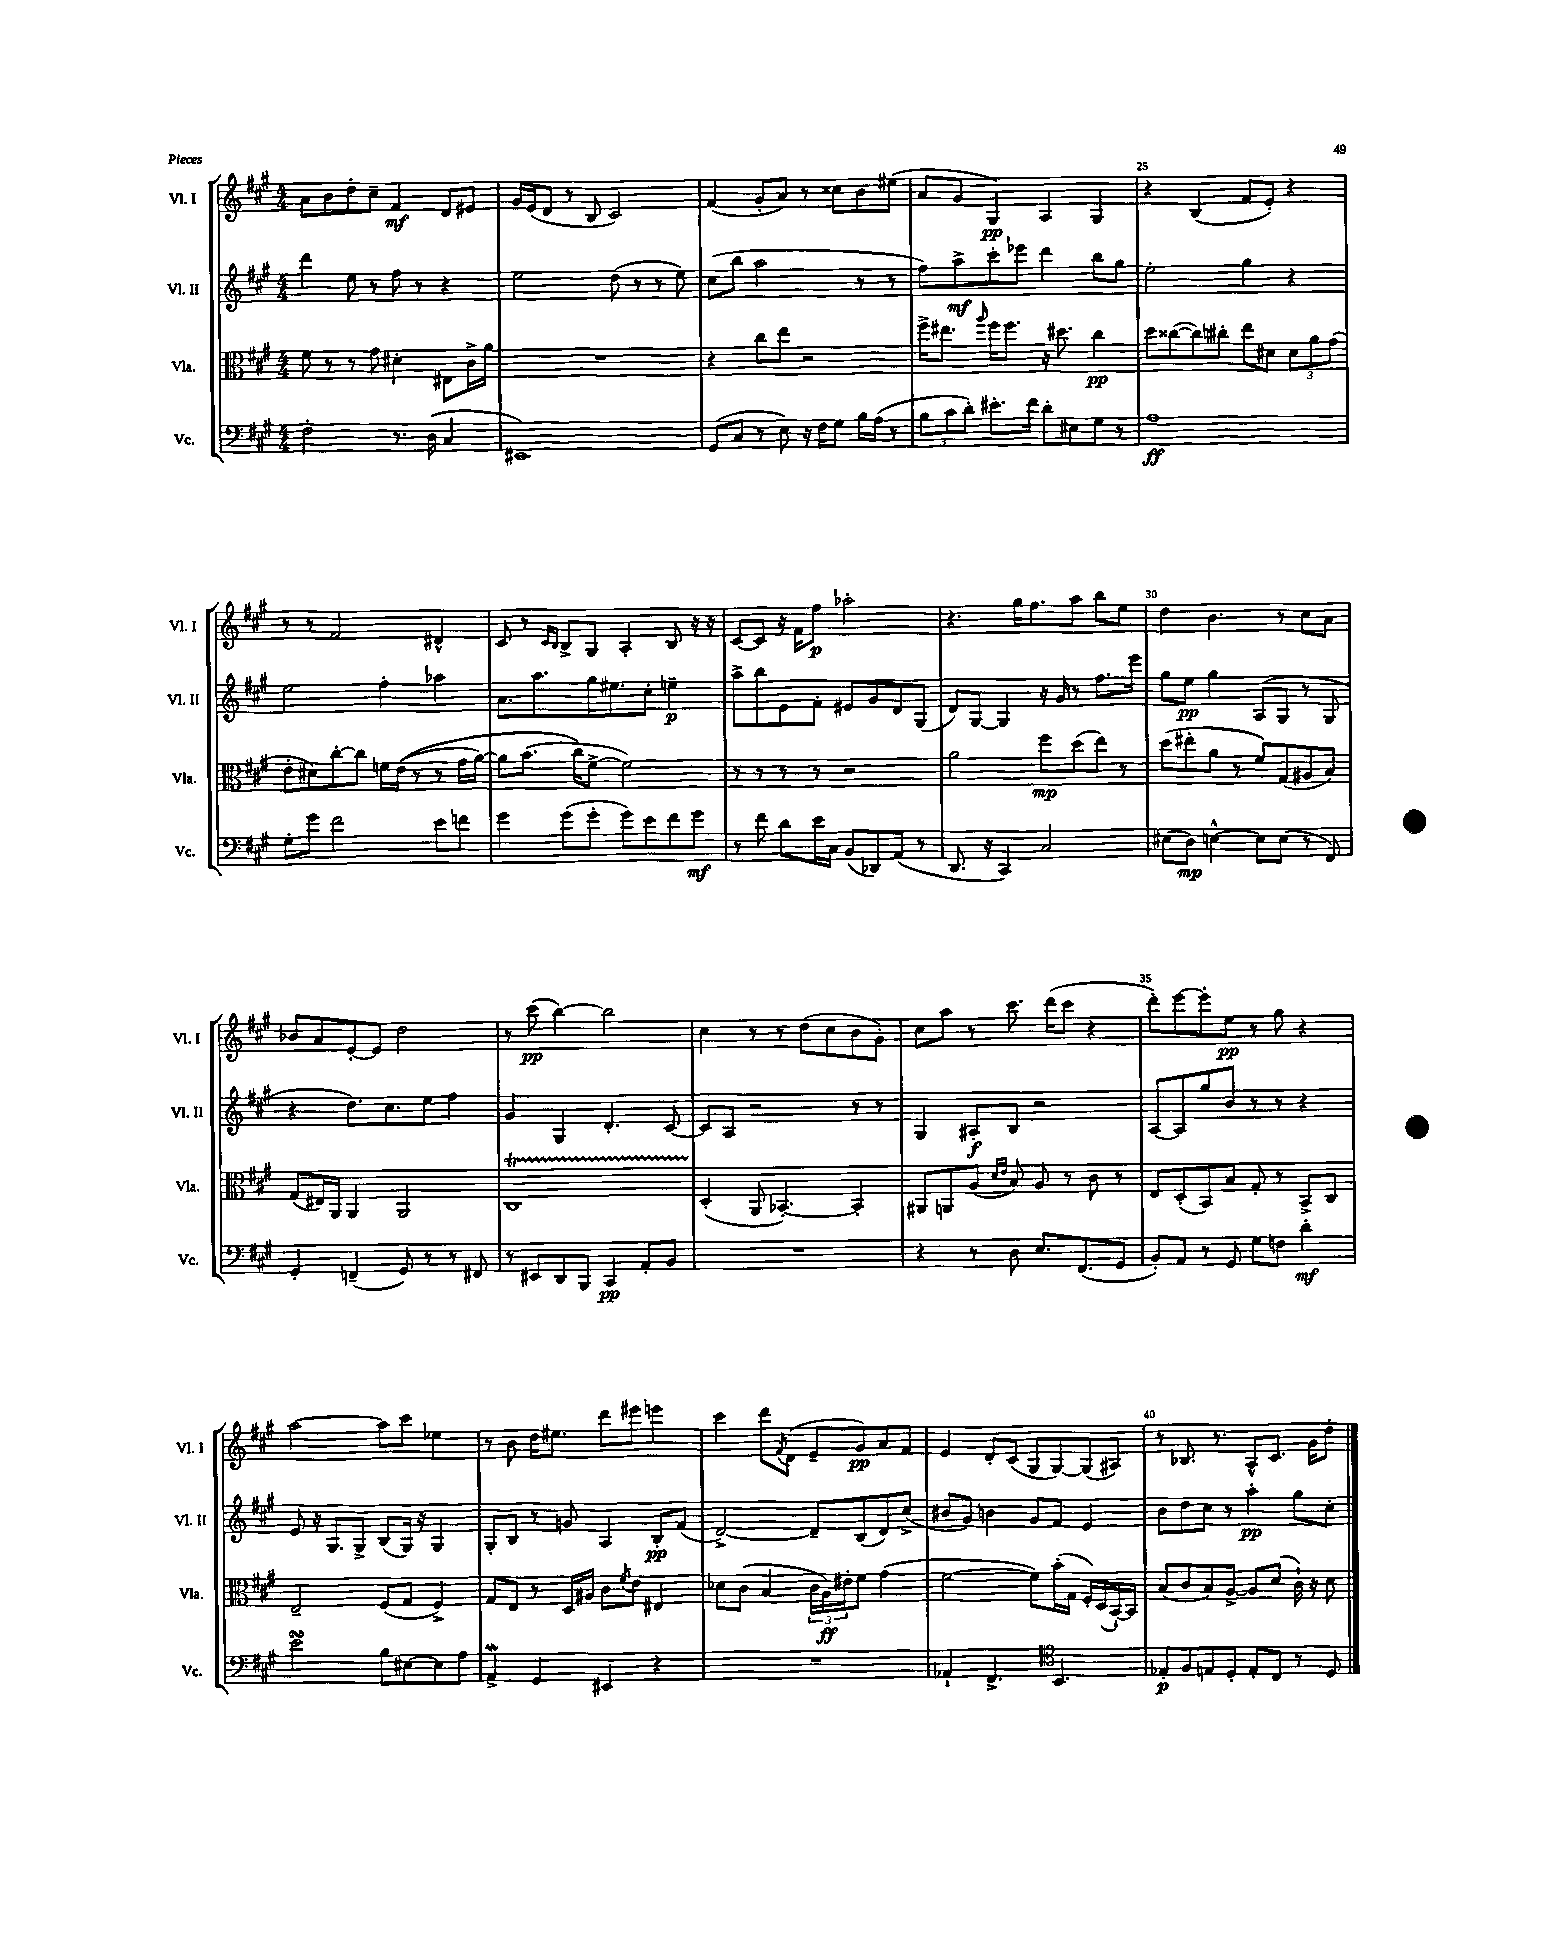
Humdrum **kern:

**kern	**dynam	**kern	**dynam	**kern	**dynam	**kern	**dynam
*part4	*part4	*part3	*part3	*part2	*part2	*part1	*part1
*staff4	*staff4	*staff3	*staff3	*staff2	*staff2	*staff1	*staff1
*I"Vc.	*	*I"Vla.	*	*I"Vl. II	*	*I"Vl. I	*
*I'Vc.	*	*I'Vla.	*	*I'Vl. II	*	*I'Vl. I	*
*clefF4	*	*clefC3	*	*clefG2	*	*clefG2	*
*k[f#c#g#]	*	*k[f#c#g#]	*	*k[f#c#g#]	*	*k[f#c#g#]	*
*M4/4	*	*M4/4	*	*M4/4	*	*M4/4	*
=21	=21	=21	=21	=21	=21	=21	=21
2F#'\	.	8f#\	.	4ddd\	.	8a\L	.
.	.	8r	.	.	.	8b\	.
.	.	8r	.	8ee\	.	8dd'\	.
.	.	8g#\	.	8r	.	8cc#~\J	.
8.r	.	4d#X'\	.	8ff#\	.	4f#/	mf
.	.	.	.	8r	.	.	.
(16D\	.	.	.	.	.	.	.
4C#/	.	8E#X\L	.	4r	.	8d/L	.
.	.	16c#^\L	.	.	.	8e#X/J	.
.	.	16a\JJ	.	.	.	.	.
=22	=22	=22	=22	=22	=22	=22	=22
1EE#X)	.	1r	.	2ee\	.	16g#/LL	.
.	.	.	.	.	.	(16e/J	.
.	.	.	.	.	.	8d/J	.
.	.	.	.	.	.	8r	.
.	.	.	.	.	.	8B/	.
.	.	.	.	(8dd\	.	2c#/)	.
.	.	.	.	8r	.	.	.
.	.	.	.	8r	.	.	.
.	.	.	.	8ee\)	.	.	.
=23	=23	=23	=23	=23	=23	=23	=23
(8GG#/L	.	4r	.	(8cc#\L	.	(4f#/	.
8C#/J	.	.	.	8bb\J	.	.	.
8r	.	8cc#\L	.	2aa\	.	8g#'/L	.
8E\)	.	8ee\J	.	.	.	8a/J)	.
16r	.	2r	.	.	.	8r	.
16F#\KL	.	.	.	.	.	.	.
8G#\J	.	.	.	.	.	8cc##X\L	.
16B\LL	.	.	.	8r	.	8b\	.
(16A\JJ	.	.	.	.	.	.	.
8r	.	.	.	8r	.	(8ee#X\J	.
=24	=24	=24	=24	=24	=24	=24	=24
12B\L	.	16ff#^\KL	.	8ff#\L)	.	8a/L	.
.	.	8.ee#X\J	.	.	.	.	.
12c#\	.	.	.	.	.	.	.
.	.	.	.	8aa^\	mf	8g#/J	.
12d'\J)	.	.	.	.	.	.	.
.	.	16qqaa/	.	.	.	.	.
8.e#X'\L	.	16ff#\KL	.	8ccc#'\	.	4G#/)	pp
.	.	8.ff#\J	.	.	.	.	.
.	.	.	.	8eee-X\J	.	.	.
16f#\Jk	.	.	.	.	.	.	.
8d'\L	.	16r	.	4ddd\	.	4A/	.
.	.	8.dd#X\	.	.	.	.	.
8E#X\	.	.	.	.	.	.	.
8G#\J	.	4cc#\	pp	8bb\L	.	4G#/	.
8r	.	.	.	8gg#\J	.	.	.
=25	=25	=25	=25	=25	=25	=25	=25
1A	ff	8dd\L	.	2ee'\	.	4r	.
.	.	([8cc##X\	.	.	.	.	.
.	.	8cc##\])	.	.	.	(4B/	.
.	.	8cc#X'\J	.	.	.	.	.
.	.	8ee\L	.	4gg#\	.	8f#/L	.
.	.	8d#X\J	.	.	.	8e'/J)	.
.	.	12d#\L	.	4r	.	4r	.
.	.	12a\	.	.	.	.	.
.	.	(12g#\J	.	.	.	.	.
!!LO:LB:g=z
=26	=26	=26	=26	=26	=26	=26	=26
8G#'\L	.	8e'\L	.	2ee\	.	8r	.
8g#\J	.	8d#X\)	.	.	.	8r	.
2f#\	.	[8cc#'\	.	.	.	2f#/	.
.	.	8cc#\J]	.	.	.	.	.
.	.	16fn\LL	.	4ff#'\	.	.	.
.	.	((16e\JJ	.	.	.	.	.
.	.	8r	.	.	.	.	.
8e\L	.	8r	.	4aa-X\	.	4d#X^^/	.
8fn\J	.	16g#\LL	.	.	.	.	.
.	.	[16a\JJ)	.	.	.	.	.
=27	=27	=27	=27	=27	=27	=27	=27
4g#\	.	8a\L]	.	8.a\L	.	8c#/	.
.	.	(8.b\J	.	.	.	8r	.
.	.	.	.	8.aa\	.	.	.
.	.	.	.	.	.	16qqc#/LL	.
.	.	.	.	.	.	16qqB/JJ	.
(8g#\L	.	.	.	.	.	8B^/L	.
.	.	16cc#\KL)	.	.	.	.	.
8g#'\J	.	[8f#^\J	.	16gg#\K	.	8G#/J	.
.	.	.	.	8.ee#X\	.	.	.
8g#\L)	.	2f#\])	.	.	.	4A'/	.
8e\	.	.	.	8cc#'\J	.	.	.
8f#\	.	.	.	4een~\	p	8B/	.
8g#\J	mf	.	.	.	.	16r	.
.	.	.	.	.	.	16r	.
=28	=28	=28	=28	=28	=28	=28	=28
8r	.	8r	.	8aa^\L	.	[8c#/L	.
8f#\	.	8r	.	8bb\	.	8c#/J]	.
8d\L	.	8r	.	8e\	.	16r	.
.	.	.	.	.	.	16f#\KL	.
16e\L	.	8r	.	8f#'\J	.	8ff#\J	p
16C#\JJ	.	.	.	.	.	.	.
(8BB/L	.	2r	.	8e#X/L	.	2aa-X'\	.
8DD-X/)	.	.	.	8g#/	.	.	.
(8AA/J	.	.	.	8d/	.	.	.
8r	.	.	.	(8G#/J	.	.	.
=29	=29	=29	=29	=29	=29	=29	=29
8.DD/	.	2a\	.	8d/L)	.	4.r	.
.	.	.	.	[8G#/J	.	.	.
16r	.	.	.	.	.	.	.
4CC#/)	.	.	.	4G#/]	.	.	.
.	.	.	.	.	.	16gg#\KL	.
.	.	.	.	.	.	8.ff#\	.
2C#/	.	8ff#\L	mp	16r	.	.	.
.	.	.	.	16g#/	.	.	.
.	.	(8dd\	.	8r	.	8aa\J	.
.	.	8ee\J)	.	8.ff#\L	.	8bb\L	.
.	.	8r	.	.	.	8ee\J	.
.	.	.	.	16eee\Jk	.	.	.
=30	=30	=30	=30	=30	=30	=30	=30
(8E#X\L	.	(8dd\L	.	8gg#\L	.	4dd\	.
8D\J)	mp	8ee#X'\	.	8ee\J	pp	.	.
[4En^^\	.	8a\J	.	4gg#\	.	4.b\	.
.	.	8r	.	.	.	.	.
8E\L]	.	8f#/L)	.	(8A/L	.	.	.
(8E\J	.	(8G#/	.	8G#/J	.	8r	.
8r	.	8A#X/	.	8r	.	8cc#\L	.
8FF#/)	.	8B/J)	.	8G#/	.	8a\J	.
!!LO:LB:g=z
=31	=31	=31	=31	=31	=31	=31	=31
4GG#'/	.	(8G#/L	.	4r	.	8b-X/L	.
.	.	16E#X/L)	.	.	.	8a/	.
.	.	16AA/JJ	.	.	.	.	.
(4FFn~/	.	4AA/	.	8.dd\L)	.	[8e'/	.
.	.	.	.	.	.	8e/J]	.
.	.	.	.	8.cc#\	.	.	.
8GG#/)	.	2AA/	.	.	.	2dd\	.
8r	.	.	.	8ee\J	.	.	.
8r	.	.	.	4ff#\	.	.	.
8FF#X/	.	.	.	.	.	.	.
=32	=32	=32	=32	=32	=32	=32	=32
8r	.	1C#t	.	4g#/	.	8r	.
8EE#X/L	.	.	.	.	.	(8ccc#\	pp
8DD/	.	.	.	4G#/	.	[4bb\)	.
8BBB/J	.	.	.	.	.	.	.
4CC#/	pp	.	.	4.d'/	.	2bb\]	.
8AA'/L	.	.	.	.	.	.	.
8BB/J	.	.	.	[8c#/	.	.	.
=33	=33	=33	=33	=33	=33	=33	=33
1r	.	(4D'/	.	8c#/L]	.	4cc#\	.
.	.	.	.	8A/J	.	.	.
.	.	8AA/	.	2r	.	8r	.
.	.	[4.BB-X'/)	.	.	.	8r	.
.	.	.	.	.	.	(8dd\L	.
.	.	.	.	.	.	8cc#\	.
.	.	4BB-'/]	.	8r	.	8b\	.
.	.	.	.	8r	.	8g#'\J)	.
=34	=34	=34	=34	=34	=34	=34	=34
4r	.	8AA#X/L	.	4G#/	.	8cc#\L	.
.	.	8AAn/	.	.	.	8aa\J	.
8r	.	(8A/J	.	8A#X'/L	f	8r	.
.	.	16qqd/LL	.	.	.	.	.
.	.	16qqe/JJ	.	.	.	.	.
8D\	.	8B/)	.	8B/J	.	8.ccc#\	.
8.E/L	.	8A/	.	2r	.	.	.
.	.	.	.	.	.	(16ddd\KL	.
.	.	8r	.	.	.	8ccc#\J	.
(8.FF#/	.	.	.	.	.	.	.
.	.	8c#\	.	.	.	4r	.
8GG#/J	.	8r	.	.	.	.	.
=35	=35	=35	=35	=35	=35	=35	=35
8BB'/L)	.	8E/L	.	[8A/L	.	8ddd'\L)	.
8AA/J	.	(8D'/	.	8A/]	.	[8eee\	.
8r	.	8BB/)	.	8gg#/	.	8eee'\]	.
8GG#/	.	8B/J	.	8b/J	.	8ee\J	pp
8G#\L	.	8G#'/	.	8r	.	8r	.
8Fn\J	.	8r	.	8r	.	8gg#\	.
4d'\	mf	8BB^/L	.	4r	.	4r	.
.	.	8C#/J	.	.	.	.	.
!!LO:LB:g=z
=36	=36	=36	=36	=36	=36	=36	=36
2esSSS\	.	2E~/	.	8e/	.	[2aa\	.
.	.	.	.	16r	.	.	.
.	.	.	.	8.G#/L	.	.	.
.	.	.	.	8G#^/J	.	.	.
8B\L	.	(8F#/L	.	(8B/L	.	8aa\L]	.
[8E#X\	.	8G#/J	.	16G#/Jk)	.	8ccc#\J	.
.	.	.	.	16r	.	.	.
8E#\]	.	4F#^/)	.	4G#/	.	4ee-X\	.
8A\J	.	.	.	.	.	.	.
=37	=37	=37	=37	=37	=37	=37	=37
4AAw^/	.	8G#/L	.	8G#'/L	.	8r	.
.	.	8E/J	.	8B/J	.	8b\	.
4GG#/	.	8r	.	8r	.	16dd\KL	.
.	.	.	.	.	.	8.ee#X\J	.
.	.	16D/LL	.	8gn/	.	.	.
.	.	16A#X/JJ	.	.	.	.	.
4EE#X/	.	8c#\L	.	4A/	.	8ddd\L	.
.	.	8qf#/	.	.	.	.	.
.	.	8e\J	.	.	.	8eee#X\J	.
4r	.	4E#X/	.	8B'/L	pp	4eeen\	.
.	.	.	.	(8f#/J	.	.	.
=38	=38	=38	=38	=38	=38	=38	=38
1r	.	8d-X\L	.	[2d^/)	.	4ccc#\	.
.	.	(8c#\J	.	.	.	.	.
.	.	4B/	.	.	.	8ddd\L	.
.	.	.	.	.	.	8qf#/	.
.	.	.	.	.	.	(8d\J	.
.	.	24c#\LL	.	8d~/L]	.	8e~/L	.
.	.	24A\)	ff	.	.	.	.
.	.	24e#X'\J	.	.	.	.	.
.	.	8f#\J	.	(8B/	.	8g#/)	pp
.	.	(4g#\	.	8d/)	.	8a/	.
.	.	.	.	(8cc#^/J	.	8f#/J	.
=39	=39	=39	=39	=39	=39	=39	=39
4AA-X`/	.	[2f#\	.	8b#X/L	.	4e/	.
.	.	.	.	8g#/J)	.	.	.
4.FF#^/	.	.	.	4bn\	.	8d'/L	.
.	.	.	.	.	.	(8c#/J	.
.	.	8f#\L])	.	8g#/L	.	8G#/L	.
*clefC4	*	*	*	*	*	*	*
4.BB/	.	(16b'\L	.	8f#/J	.	[8G#/)	.
.	.	16G#\JJ	.	.	.	.	.
.	.	16F#'/LL)	.	4e/	.	(8G#/]	.
.	.	(16D/	.	.	.	.	.
.	.	[16BB`/)	.	.	.	8A#X/J)	.
.	.	16BB/JJ]	.	.	.	.	.
=40	=40	=40	=40	=40	=40	=40	=40
8E-X'/L	p	(8B/L	.	8b\L	.	8r	.
8F#/	.	8c#/	.	8dd\	.	8.B-X/	.
8En/	.	8B/)	.	8cc#\J	.	.	.
.	.	.	.	.	.	8.r	.
8D'/J	.	[8A^/J	.	8r	.	.	.
8E'/L	.	8A/L]	.	4aa'\	pp	8A^^/L	.
8C#/J	.	(8d/J	.	.	.	8.c#/J	.
8r	.	16c#`\)	.	8gg#\L	.	.	.
.	.	16r	.	.	.	16g#\KL	.
8D/	.	8d\	.	8cc#'\J	.	8dd'\J	.
==	==	==	==	==	==	==	==
*-	*-	*-	*-	*-	*-	*-	*-
